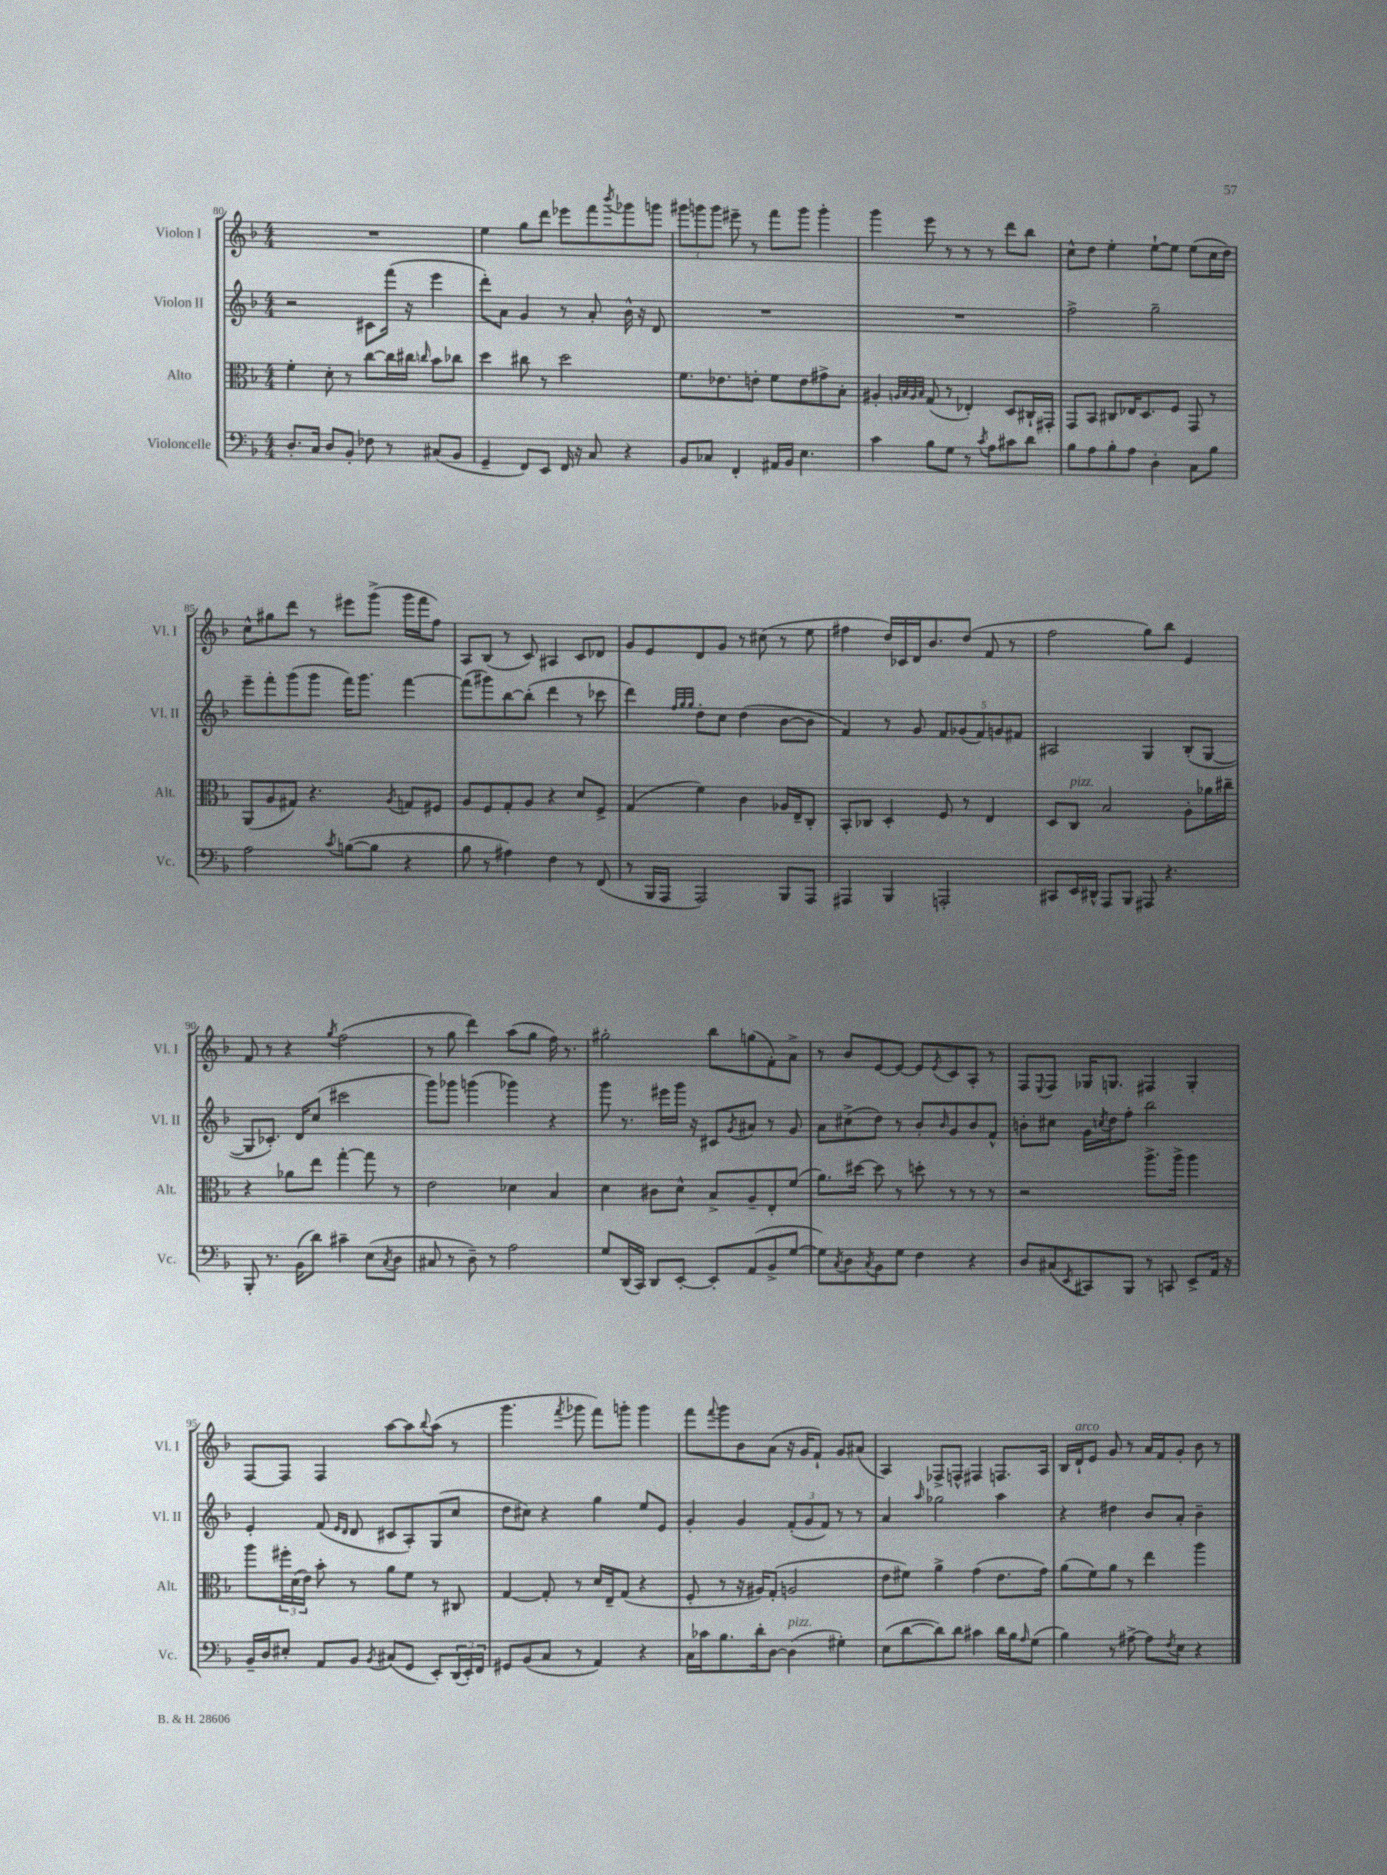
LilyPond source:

<<
\new StaffGroup <<
\new Staff = "s0" \with { instrumentName = "Violon I" shortInstrumentName = "Vl. I" } {
    \clef treble \key f \major \numericTimeSignature \time 4/4
    R1 |
    e''4 g''8 d'''8 ees'''8 f'''8 \acciaccatura { bes'''8 } ges'''8 g'''8 |
    \tuplet 3/2 { gis'''8 g'''8 g'''8 } eis'''8-- r8 f'''8 g'''8 g'''4-. |
    g'''4 e'''8 r8 r8 r8 d'''8 bes''8 |
    c''8-^ d''8 e''4-. e''8~-! e''8 e''8( c''16 d''16) |
    c''8-^ gis''8 d'''8 r8 eis'''8 g'''8->( g'''16 f'''16 f''8) |
    a8 bes8( r8 c'8) ais4 c'8 des'8 |
    g'8 e'8 d'8 g'8 r8 cis''8( r8 e''8 |
    fis''4 d''16) ces'16 d'16 bes'8. d''8( f'8 r8 |
    f''2 g''8) bes''8 e'4 |
    f'8 r8 r4 \acciaccatura { g''8 } f''2( |
    r8 g''8 d'''4) a''8( g''8 f''16) r8. |
    gis''2-. bes''8 g''8( f'8-.) a'8-> |
    r8 bes'8 e'8~ e'8~ e'8 \acciaccatura { e'8 } c'8 a8-. r8 |
    f8 \appoggiatura { e8 } f8 ges16 g8. fis4 g4-. |
    f8~ f8 f4 a''8~ a''8 \appoggiatura { bes''8 } a''8( r8 |
    g'''4. \acciaccatura { f'''8 } ges'''8 f'''8) g'''8-. g'''4 |
    f'''8 \appoggiatura { f'''8 } g'''8 bes'8 a'8( r16 g'16 f'8-!) g'8 ais'8( |
    a4) fes8-> f8-^ fis4 f8. a16 |
    bes16 d'16-!^\markup { \italic "arco" } e'8 g'8 r8 a'16 f'16 g'8-. bes'8 r8 \bar "|." |
}
\new Staff = "s1" \with { instrumentName = "Violon II" shortInstrumentName = "Vl. II" } {
    \clef treble \key f \major \numericTimeSignature \time 4/4
    r2 cis'8 f'''16( r16 e'''4 |
    d'''8-.) a'8 g'4 r8 a'8-. bes'16-^ r16 d'8 |
    R1 |
    R1 |
    f''2-> g''2-- |
    e'''8-- f'''8-. g'''8( g'''8 f'''16) g'''8. f'''4~ |
    f'''8( gis'''8) bes''8~ bes''8-.( d'''4 r8 ces'''8 |
    d'''4) \grace { f''32 g''32 g''32 } d''8-. c''8 d''4( bes'8~ bes'8 |
    f'4) r8 g'8 \tuplet 5/4 { f'8 ges'8( f'8) g'8 fis'8 } |
    ais2 g4 bes8-.( g8~ |
    g8 ces'8.-.) d'16 c''8( cis'''2 |
    g'''8) ges'''8 g'''4( ges'''4) r4 |
    g'''8 r8. eis'''16 g'''16 r16 cis'8 \acciaccatura { g'8 } ais'8 r8 g'8 |
    a'8 cis''8->( d''8) r8 bes'8-. \grace { bes'16 } g'8 bes'8 f'8-^ |
    b'8-. cis''8 g'16 \acciaccatura { c''8 } d''16 f''8-. bes''2 |
    e'4-. f'8( \grace { e'16 d'16 } d'8 cis'8 a8-.) g8( c''8 |
    d''8 cis''8) r4 g''4 e''8 e'8 |
    g'4-. g'4 \tuplet 3/2 { f'8-.( g'8 f'8) } r8 r8 |
    a'4 \grace { a''16 } ges''2 a''4 |
    r4 dis''4 bes'8 a'8-. bes'4-- \bar "|." |
}
\new Staff = "s2" \with { instrumentName = "Alto" shortInstrumentName = "Alt." } {
    \clef alto \key f \major \numericTimeSignature \time 4/4
    f'4-. d'8-. r8 c''8~ c''16 cis''16 \grace { c''16 } bes'8 ces''8 |
    d''4 cis''8 r8 d''2 |
    f'8. ees'8. e'8-. f'8 e'8 gis'8-> bes8-. |
    ais4-. \grace { a32 bes32 a32 bes32 } g8( r8 ees4-.) d8 cis16-! gis,16-. |
    g,8 bes,8 cis8 ees16 d8. f8 g,8 r8 |
    a,8( a8 gis8) r4. \acciaccatura { a8 } g8 fis8 |
    a8 f8 g8-. a8 r4 d'8 f8-> |
    g4( f'4) c'4 aes16 e16-- c8-. |
    bes,8-. ces8 d4-. f8 r8 e4 |
    d8 c8^\markup { \italic "pizz." } bes2 a8-. aes'16 cis''16-- |
    r4 aes'8 e''8 g''4~-. g''8 r8 |
    e'2 des'4 bes4 |
    d'4 cis'8 d'8-^ bes8-> a8-- e8-. f'8( |
    a'8.) dis''16~ dis''8 r8 d''8-. r8 r8 r8 |
    r2 a''8.-> a''16-> a''4 |
    a''8 \tuplet 3/2 { fis''16-. d'16( e'16) } bes'8-. r8 a'8 f'8 r8 cis8 |
    g4~ g8-. r8 d'16 e16-- g8( r4 |
    f8-. r8 r16 ais16) g8-.( a2 |
    e'8 fis'8) a'4-> g'4( e'8. g'16) |
    a'8( f'8) a'8 r8 e''4 a''4 \bar "|." |
}
\new Staff = "s3" \with { instrumentName = "Violoncelle" shortInstrumentName = "Vc." } {
    \clef bass \key f \major \numericTimeSignature \time 4/4
    d8.-. c16 d8 bes,8-. fes8 r8 cis8( bes,8 |
    g,4-- f,8) e,8 f,16 r16 c8 r4 |
    bes,8 ces8 f,4-. ais,16 bes,16 e4. |
    c'4 bes8 g8 r8 \acciaccatura { c'8 } a8 cis'8 d'8 |
    bes8 a8 bes8-. a8 d4-. c8 bes8 |
    a2 \acciaccatura { c'8 } b8~( b8 r4 |
    bes8 r8 ais4) f4 r8 f,8( |
    r8 bes,,16 a,,16 a,,2) bes,,8 a,,8 |
    ais,,4 bes,,4 a,,2-. |
    cis,8 e,16 dis,16-^ a,,8 bes,,8 ais,,8 r4. |
    bes,,8-. r8. bes,16( d'8) cis'4-- e8( \acciaccatura { c8 } d8 |
    cis8 r8 d8--) r8 a2 |
    g8 d,16( c,16) d,8 e,8~-. e,8-. a,8( bes,8-> g8~ |
    g8) \acciaccatura { c8 } d8 \acciaccatura { c8 } bes,8 g8 f4 r4 |
    d8 cis8( \acciaccatura { e,8 } cis,8) bes,,8 r8 c,8 e,8-> a,16 r16 |
    bes,16-- d16 eis8-. a,8 bes,8 \acciaccatura { bes,8 } cis8( g,8 e,8-.) \tuplet 3/2 { d,16( e,16-.) f,16 } |
    gis,8 bes,8( c8 r8 a,4) r4 |
    c16 ces'16 bes8. d'16-. d8~ d4^\markup { \italic "pizz." }( gis4-.) |
    e8( d'8~ d'8) d'8 cis'4 d'16 bes16 \grace { a16 } g8( |
    bes4) r8 ais8~-> ais8 \acciaccatura { f8 } e8 r4 \bar "|." |
}
>>
>>
\layout { \context { \Score currentBarNumber = #80 } }
